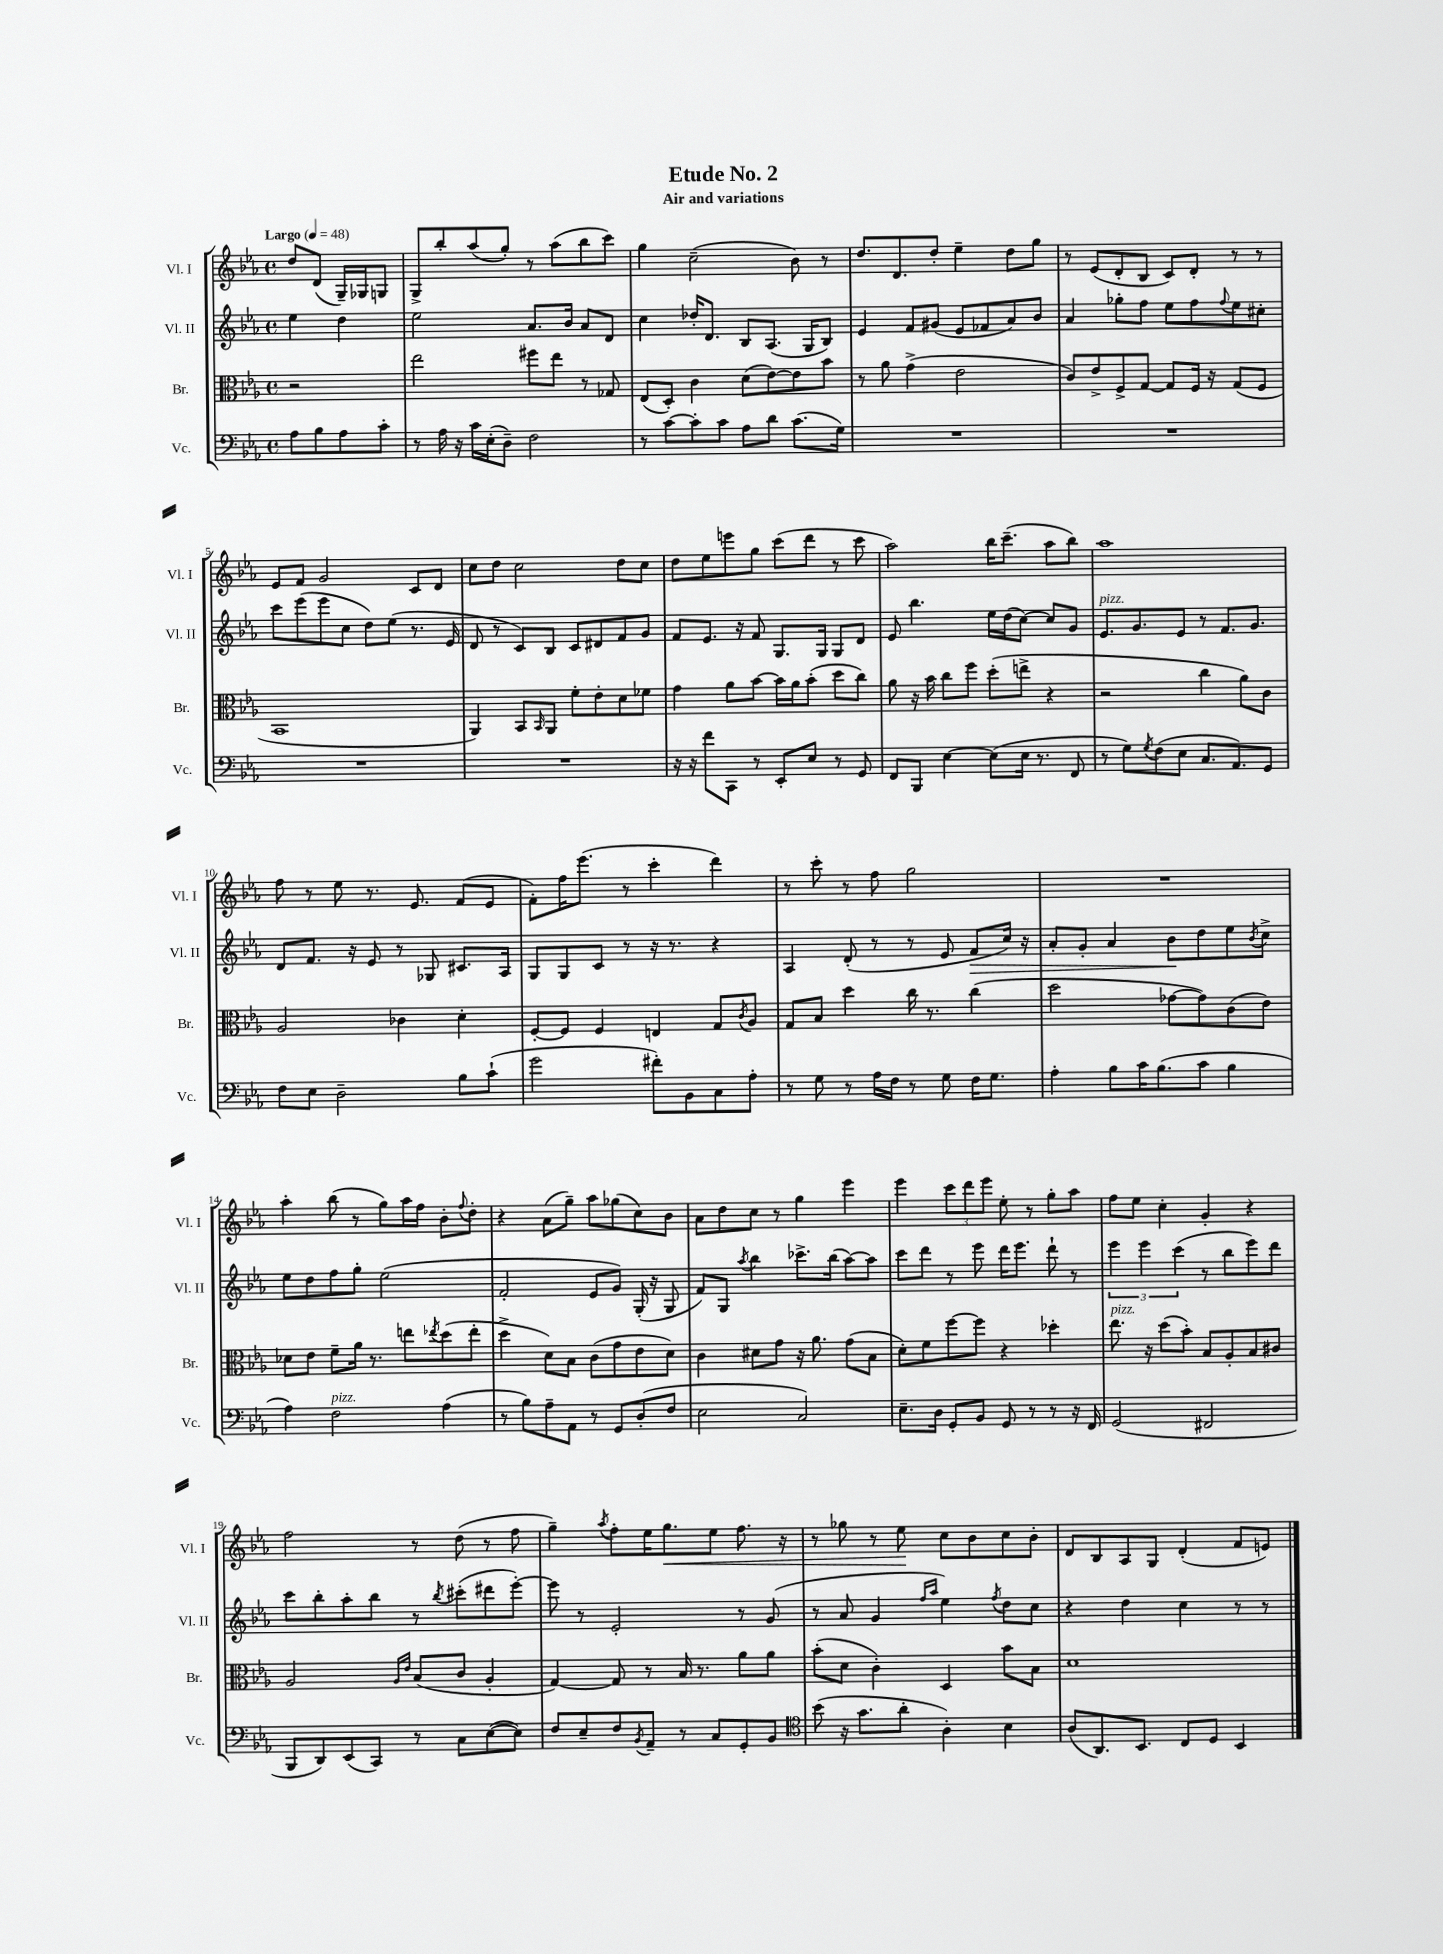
\header { title = "Etude No. 2" subtitle = "Air and variations" }
<<
\new StaffGroup <<
\new Staff = "s0" \with { instrumentName = "Vl. I" shortInstrumentName = "Vl. I" } {
    \clef treble \key ees \major \defaultTimeSignature \time 4/4 \partial 2 \tempo "Largo" 4 = 48
    d''8 d'8( g16--) ges16 g8 |
    g8-> bes''8-. aes''8( g''8-.) r8 aes''8( bes''8 c'''8) |
    g''4 c''2--( bes'8) r8 |
    d''8. d'8. d''8-. ees''4-- d''8 g''8 |
    r8 ees'8( d'8-. bes8 c'8) d'8-. r8 r8 |
    ees'8 f'8 g'2 c'8 d'8 |
    c''8 d''8 c''2 d''8 c''8 |
    d''8 ees''8 e'''8 g''8 c'''8( d'''8 r8 c'''8 |
    aes''2) bes''16 c'''8.--( aes''8 bes''8) |
    aes''1 |
    f''8 r8 ees''8 r8. ees'8. f'8( ees'8 |
    f'8-.) f''16 ees'''8.( r8 c'''4-. d'''4) |
    r8 c'''8-. r8 f''8 g''2 |
    R1 |
    aes''4-. bes''8( r8 g''8) aes''16 f''16 bes'8-. \appoggiatura { f''8 } d''8-. |
    r4 aes'8( g''8--) aes''8 ges''8( c''8) bes'8 |
    aes'8 d''8 c''8 r8 g''4 ees'''4 |
    ees'''4 \tuplet 3/2 { c'''8 d'''8 ees'''8 } ees''8-. r8 g''8-. aes''8 |
    f''8 ees''8 c''4-. g'4-. r4 |
    f''2 r8 d''8( r8 f''8 |
    g''4--) \acciaccatura { aes''8 } f''8-. ees''16 g''8.\< ees''8 f''8. r16 |
    r8 ges''8 r8 ees''8\! c''8 bes'8 c''8 bes'8-. |
    d'8 bes8 aes8 g8 d'4-.( f'8 e'8) \bar "|." |
}
\new Staff = "s1" \with { instrumentName = "Vl. II" shortInstrumentName = "Vl. II" } {
    \clef treble \key ees \major \defaultTimeSignature \time 4/4 \partial 2
    ees''4 d''4 |
    ees''2 aes'8. bes'16 aes'8 d'8 |
    c''4 des''16-. d'8. bes8 aes8.( g16 bes8) |
    ees'4 f'8 gis'8( ees'8 fes'8 aes'8) bes'8 |
    aes'4 ges''8-. f''8 ees''8 f''8 \appoggiatura { f''8 } ees''8 cis''8-. |
    c'''8 ees'''8( ees'''8 c''8 d''8) ees''8( r8. ees'16 |
    d'8 r8 c'8) bes8 c'8 dis'8 f'8 g'8 |
    f'8 ees'8. r16 f'8 g8. g16 g8 d'8 |
    ees'8 bes''4. ees''16 d''16( c''8~) c''8 g'8 |
    ees'8.^\markup { \italic "pizz." } g'8. ees'8 r8 f'8. g'8. |
    d'8 f'8. r16 ees'8 r8 ges8 cis'8. aes16 |
    g8 g8 c'8 r8 r16 r8. r4 |
    aes4 d'8-.( r8 r8 ees'8 f'8\> c''16) r16 |
    aes'8-. g'8-. aes'4 bes'8\! d''8 ees''8 \acciaccatura { bes'8 } c''8-> |
    ees''8 d''8 f''8 g''8-. ees''2( |
    f'2-. ees'8 g'8) g16-.( r16 g8 |
    f'8) g8 \acciaccatura { aes''8 } bes''4 ces'''8.-> bes''16( aes''8~) aes''8 |
    c'''8 d'''8 r8 ees'''8 d'''16 ees'''8. d'''8-! r8 |
    \tuplet 3/2 { ees'''4 ees'''4 c'''4( } r8 bes''8 ees'''8) d'''8 |
    c'''8 bes''8-. aes''8-. bes''8 r8 \acciaccatura { bes''8 } cis'''8-.( dis'''8 ees'''8~-.) |
    ees'''8 r8 ees'2-. r8 g'8( |
    r8 aes'8 g'4 \grace { f''16 aes''16 } ees''4) \acciaccatura { f''8 } d''8 c''8 |
    r4 d''4 c''4 r8 r8 \bar "|." |
}
\new Staff = "s2" \with { instrumentName = "Br." shortInstrumentName = "Br." } {
    \clef alto \key ees \major \defaultTimeSignature \time 4/4 \partial 2
    r2 |
    ees''2 fis''8 ees''8 r8 ges8 |
    ees8( d8-.) c'4 d'8( ees'8~) ees'8 bes'8 |
    r8 aes'8 g'4->( ees'2 |
    c'8) ees'8-> f8-> g8~ g8 f16 r16 g8( f8 |
    bes,1 |
    aes,4) bes,8 \grace { bes,16 } aes,8 f'8-. ees'8-. d'8 fes'8 |
    g'4 aes'8 bes'8~ bes'16 aes'16 bes'8-.( d''8 c''8) |
    aes'8 r16 bes'16 c''8 f''8 d''8-.( e''8-> r4 |
    r2 c''4 aes'8) c'8 |
    aes2 ces'4 d'4-. |
    f8~-. f8 f4 e4 g8 \acciaccatura { c'8 } aes8 |
    g8 bes8 d''4 c''16 r8. c''4( |
    d''2 ges'8~ ges'8) c'8( ees'8) |
    des'8 ees'8 f'8-- aes'16 r8. e''8 \acciaccatura { ees''8 } d''8( ees''8-. |
    d''4-> d'8) bes8 c'8( g'8 ees'8 d'8) |
    c'4 dis'8 g'8 r16 aes'8. g'8( bes8 |
    d'8-.) f'8 f''8~ f''8 r4 des''4-. |
    ees''8.^\markup { \italic "pizz." } r16 d''8( bes'8-.) bes8 aes8-. bes8 cis'8 |
    aes2 \grace { aes16 ees'16 } bes8( c'8 aes4-. |
    g4~) g8 r8 bes16 r8. aes'8 aes'8 |
    bes'8-.( d'8 c'4-.) d4 bes'8 bes8 |
    d'1 \bar "|." |
}
\new Staff = "s3" \with { instrumentName = "Vc." shortInstrumentName = "Vc." } {
    \clef bass \key ees \major \defaultTimeSignature \time 4/4 \partial 2
    aes8 bes8 aes8 c'8-. |
    r8 aes16 r16 c'16 ees16-.( d8--) f2 |
    r8 c'8~ c'8-. c'8 aes8 d'8 c'8.( g16) |
    R1 |
    R1 |
    R1 |
    R1 |
    r16 r16 f'8 c,8 r8 ees,8-. ees8 r8 g,8 |
    f,8 bes,,8 ees4~ ees8( ees16 r8. f,8 |
    r8 g8) \acciaccatura { g8 } f8( ees8 c8. aes,8.) g,8 |
    f8 ees8 d2-- bes8 c'8-!( |
    g'2 fis'8-.) bes,8 c8 aes8-. |
    r8 g8 r8 aes16 f16 r8 g8 f16 g8. |
    aes4-. bes8 c'16 bes8.( c'8 bes4 |
    aes4) f2^\markup { \italic "pizz." } aes4( |
    r8 bes8) aes8-- aes,8 r8 g,8 d8-.( f8 |
    ees2 c2) |
    ees8.-- d16 g,8-. bes,8 g,8 r8 r8 r16 f,16 |
    g,2( fis,2 |
    bes,,8 d,8) ees,8( c,8) r8 c8 ees8~( ees8) |
    f8 ees8-- f8 \acciaccatura { bes,8 } aes,8-- r8 c8 g,8-. bes,8 |
    \clef tenor bes'8( r16 g'8. aes'8-. aes4-.) bes4 |
    aes8( aes,8.) bes,8. c8 d8 bes,4 \bar "|." |
}
>>
>>
